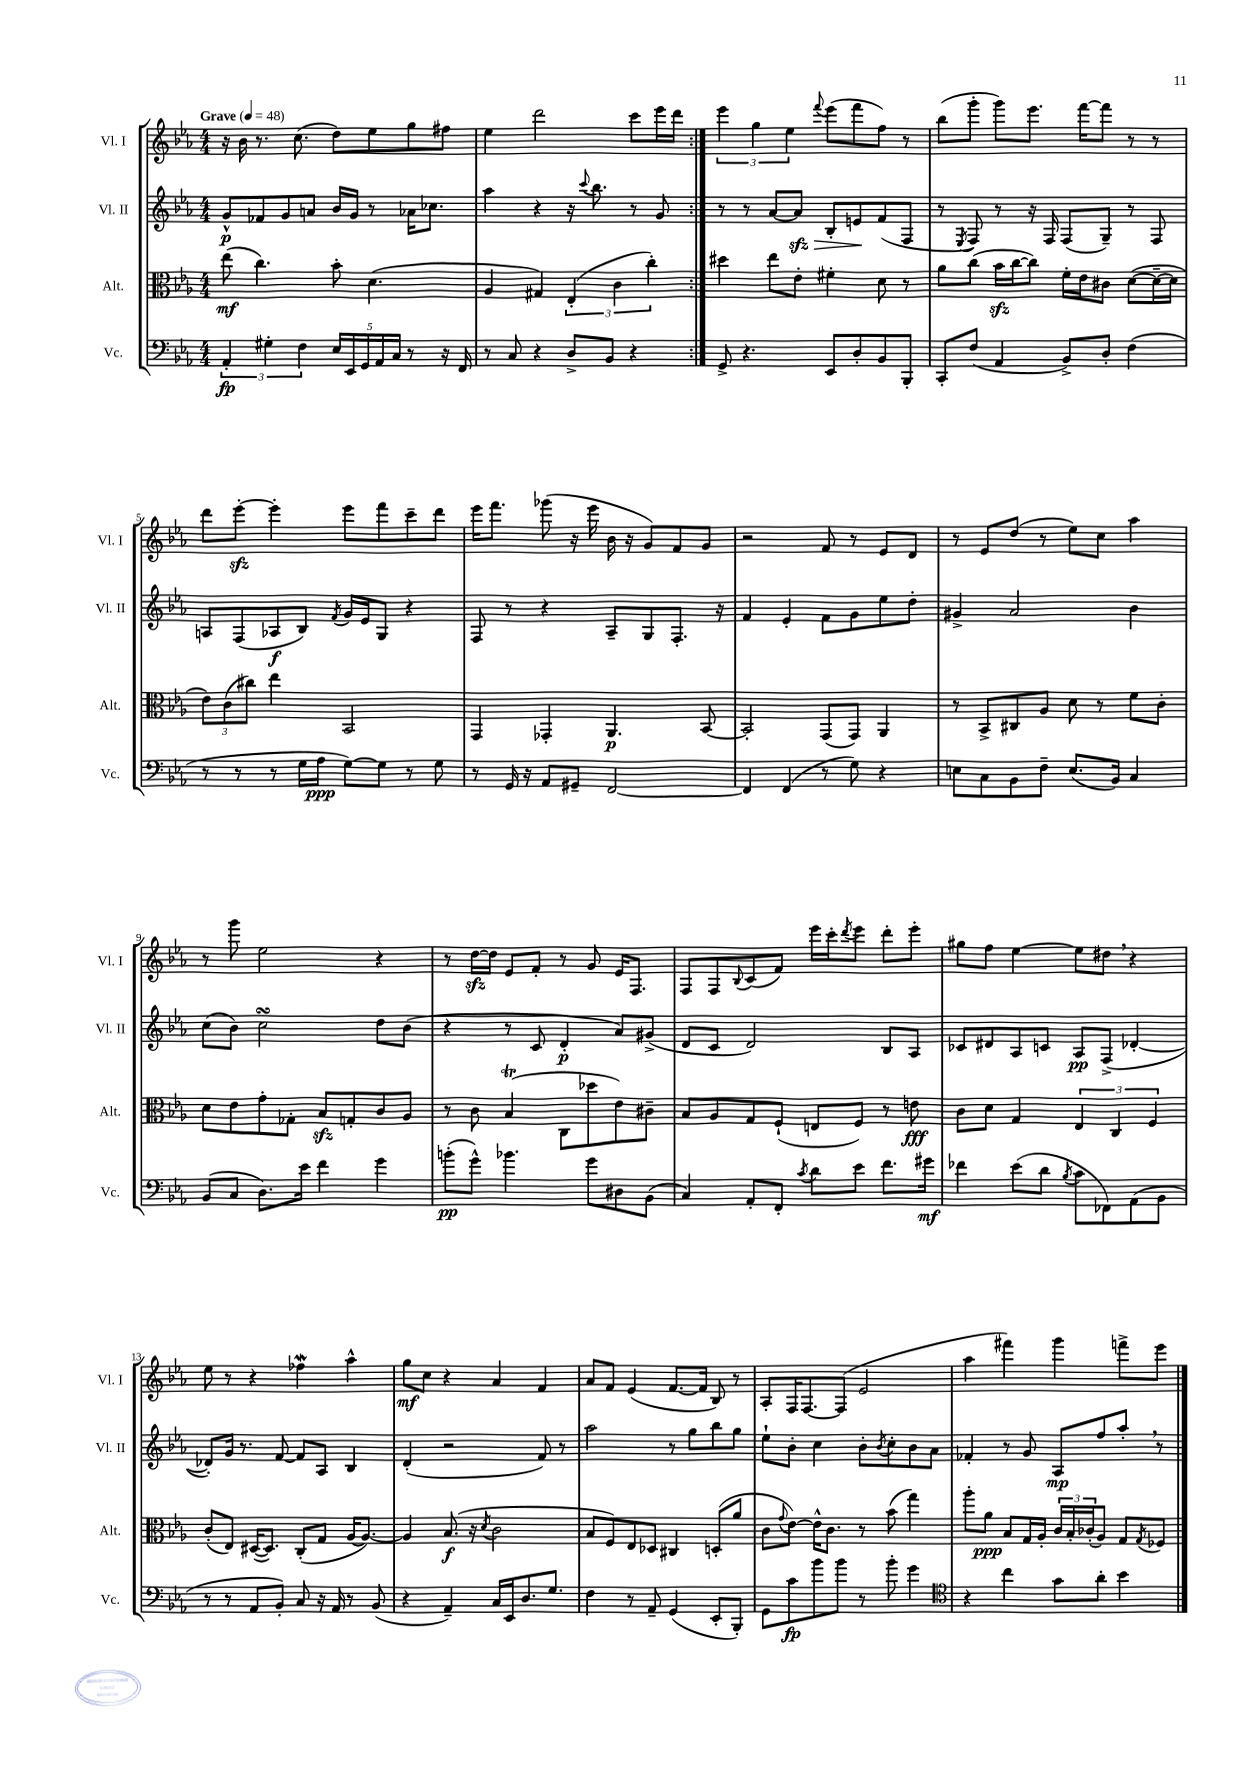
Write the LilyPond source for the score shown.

<<
\new StaffGroup <<
\new Staff = "s0" \with { instrumentName = "Vl. I" shortInstrumentName = "Vl. I" } {
    \clef treble \key ees \major \numericTimeSignature \time 4/4 \tempo "Grave" 4 = 48
    \repeat volta 2 { r16 bes'16 r8. c''8.( d''8) ees''8 g''8 fis''8 |
    ees''4 d'''2 c'''8 ees'''16 d'''16 | }
    \tuplet 3/2 { ees'''4 g''4 ees''4 } \appoggiatura { f'''8 } ees'''8( f'''8 f''8) r8 |
    bes''8( g'''8-. g'''8) ees'''8. f'''16~ f'''8 r8 r8 |
    d'''8 ees'''8~-.\sfz ees'''4-. ees'''8 f'''8 c'''8-- d'''8 |
    ees'''16 f'''8. ges'''8( r16 ees'''16 bes'16 r16 g'8) f'8 g'8 |
    r2 f'8 r8 ees'8 d'8 |
    r8 ees'8 d''8( r8 ees''8) c''8 aes''4 |
    r8 g'''8 ees''2 r4 |
    r8 d''16~\sfz d''16 ees'8 f'8-. r8 g'8 ees'16 f8. |
    f8 f8 \appoggiatura { bes8 } c'8( f'8) ees'''16 c'''16-. \acciaccatura { d'''8 } ees'''8 d'''8-. ees'''8-. |
    gis''8 f''8 ees''4~ ees''8 dis''8 \breathe r4 |
    ees''8 r8 r4 fes''4\mordent aes''4-^ |
    g''8\mf c''8 r4 aes'4 f'4 |
    aes'8 f'8 ees'4( f'8.~ f'16 bes8) r8 |
    aes8-. f16 f8.~ f8( ees'2 |
    aes''4 fis'''4) g'''4 f'''8-> ees'''8 \bar "|." |
}
\new Staff = "s1" \with { instrumentName = "Vl. II" shortInstrumentName = "Vl. II" } {
    \clef treble \key ees \major \numericTimeSignature \time 4/4
    \repeat volta 2 { g'8-^\p fes'8 g'8 a'8 bes'16 g'16 r8 aes'16 ces''8. |
    aes''4 r4 r16 \appoggiatura { c'''8 } bes''8. r8 g'8 | }
    r8 r8 aes'8~ aes'8\sfz\> bes8-. e'8\! f'8( f8 |
    r8 \acciaccatura { ees8 } f8) r8 r16 f16 f8( g8--) r8 f8 |
    a8 f8( aes8\f bes8) \acciaccatura { f'8 } g'16 ees'16 g8 r4 |
    f8 r8 r4 aes8-- g8 f8.-. r16 |
    f'4 ees'4-. f'8 g'8 ees''8 d''8-. |
    gis'4-> aes'2 bes'4 |
    c''8( bes'8) c''2\turn d''8 bes'8( |
    r4 r8 c'8 d'4-.\p aes'8) gis'8->( |
    d'8 c'8 d'2) bes8 aes8 |
    ces'8 dis'8 aes8 c'8 aes8\pp f8->( des'4~-. |
    des'8-.) g'16 r8. f'8~ f'8 aes8 bes4 |
    d'4-.( r2 f'8) r8 |
    aes''2 r8 g''8 bes''8 g''8 |
    ees''8-! bes'8-. c''4 bes'8-. \acciaccatura { bes'8 } c''8-. bes'8 aes'8 |
    fes'4-. r8 g'8 aes8\mp f''8 aes''8-. \breathe r8 \bar "|." |
}
\new Staff = "s2" \with { instrumentName = "Alt." shortInstrumentName = "Alt." } {
    \clef alto \key ees \major \numericTimeSignature \time 4/4
    \repeat volta 2 { ees''8\mf( c''4.) bes'8-. d'4.( |
    aes4 gis4) \tuplet 3/2 { ees4-.( c'4 c''4-.) } | }
    dis''4 ees''8 ees'8-. fis'4-. d'8 r8 |
    aes'8 c''8( bes'16\sfz c''16~ c''8) f'16-. ees'16 cis'8 d'8~( d'16~-- d'16 |
    \tuplet 3/2 { ees'8) c'8( cis''8) } ees''4 bes,2 |
    g,4 ges,4-. aes,4.\p bes,8~ |
    bes,2-. g,8( g,8) aes,4 |
    r8 bes,8-> cis8 aes8 d'8 r8 f'8 c'8-. |
    d'8 ees'8 g'8-. ges8-. bes8\sfz g8-. c'8 aes8 |
    r8 c'8 bes4\trill( c8 des''8 ees'8) cis'8-- |
    bes8 aes8 g8 f8-!( e8 f8) r8 e'8\fff |
    c'8 d'8 g4 \tuplet 3/2 { ees4 c4 f4 } |
    c'8-.( ees8) dis16~( dis8.) c8-.( g8 aes16~ aes8.~) |
    aes4 bes8.\f( r16 \acciaccatura { d'8 } c'2 |
    bes8 f8) ees8 des8 cis4 d8-.( aes'8 |
    c'8 \appoggiatura { g'8 } ees'8~) ees'16-^ c'8. r8 bes'8( g''4) |
    aes''8-. aes'8\ppp bes8 g16 aes16-. \tuplet 3/2 { c'16 bes16-. ces'16-.( } aes8) g8 \acciaccatura { g8 } fes8 \bar "|." |
}
\new Staff = "s3" \with { instrumentName = "Vc." shortInstrumentName = "Vc." } {
    \clef bass \key ees \major \numericTimeSignature \time 4/4
    \repeat volta 2 { \tuplet 3/2 { aes,4-.\fp gis4-. f4 } \tuplet 5/4 { ees16 ees,16 g,16 aes,16 c16 } r8 r16 f,16 |
    r8 c8 r4 d8-> bes,8 r4 | }
    g,8-> r4. ees,8 d8-. bes,8 bes,,8-. |
    c,8-. f8( aes,4 bes,8->) d8-. f4( |
    r8 r8 r8 g16 aes16\ppp g8~) g8 r8 g8 |
    r8 g,16 r16 aes,8 gis,8-- f,2~ |
    f,4 f,4( r8 g8) r4 |
    e8 c8 bes,8 f8-- e8.( bes,16) c4 |
    bes,8( c8 d8.) ees'16 f'4 g'4 |
    b'8-.\pp( g'8-^) bes'4. g'8 dis8 bes,8( |
    c4) aes,8-. f,8-. \acciaccatura { c'8 } d'8 ees'8 f'8. gis'16\mf |
    fes'4 ees'8( d'8 \acciaccatura { bes8 } c'8 fes,8) aes,8( bes,8 |
    r8 r8 aes,8 bes,8-.) c8 r16 aes,16 r8 bes,8( |
    r4 aes,4--) c16 ees,16 d8. g8. |
    f4 r8 aes,8-- g,4( ees,8-. bes,,8-.) |
    g,8 c'8\fp bes'8 bes'8 r8 bes'8-. g'4 |
    \clef tenor r4 c''4 g'8 aes'8-. bes'4 \bar "|." |
}
>>
>>
